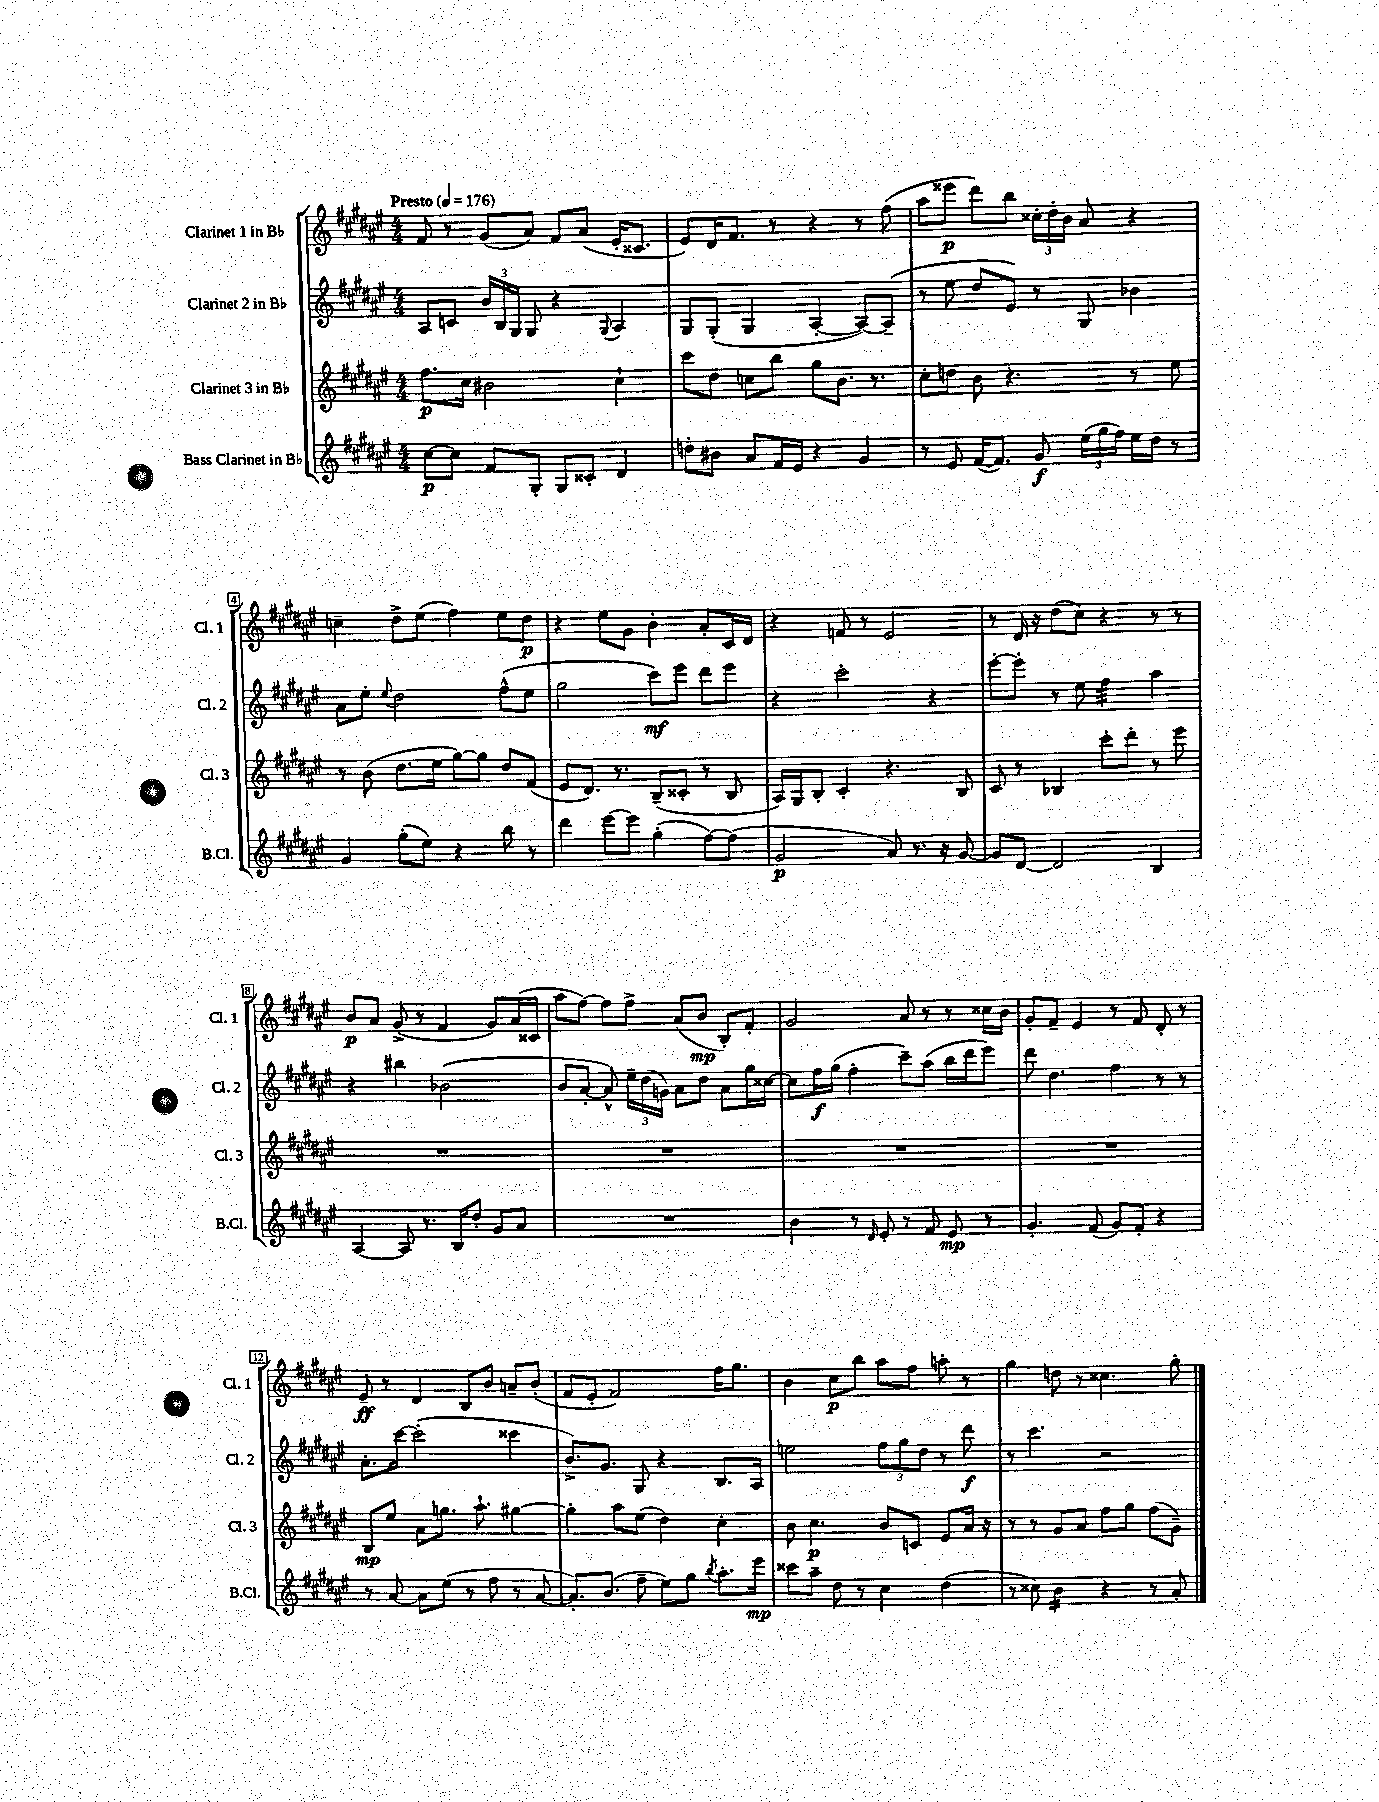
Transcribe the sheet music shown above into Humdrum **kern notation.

**kern	**dynam	**kern	**dynam	**kern	**dynam	**kern	**dynam
*part4	*part4	*part3	*part3	*part2	*part2	*part1	*part1
*staff4	*staff4	*staff3	*staff3	*staff2	*staff2	*staff1	*staff1
*I"Bass Clarinet in B♭	*	*I"Clarinet 3 in B♭	*	*I"Clarinet 2 in B♭	*	*I"Clarinet 1 in B♭	*
*I'B.Cl.	*	*I'Cl. 3	*	*I'Cl. 2	*	*I'Cl. 1	*
*clefG2	*	*clefG2	*	*clefG2	*	*clefG2	*
*k[f#c#g#d#a#e#]	*	*k[f#c#g#d#a#e#]	*	*k[f#c#g#d#a#e#]	*	*k[f#c#g#d#a#e#]	*
*M4/4	*	*M4/4	*	*M4/4	*	*M4/4	*
*MM176	*	*MM176	*	*MM176	*	*MM176	*
=1	=1	=1	=1	=1	=1	=1	=1
!	!	!	!	!	!	!LO:TX:a:B:t=Presto	!
[8cc#\L	p	8.ff#\L	p	8A#/L	.	8f#/	.
8cc#\J]	.	.	.	8cn/J	.	8r	.
.	.	16cc#\Jk	.	.	.	.	.
8f#/L	.	2b#X\	.	24b/LL	.	(8g#/L	.
.	.	.	.	24B/	.	.	.
.	.	.	.	24G#/JJ	.	.	.
8G#'/J	.	.	.	8G#/	.	8a#/J)	.
8G#/L	.	.	.	4r	.	8f#/L	.
8c##X'/J	.	.	.	.	.	(8a#/J	.
.	.	.	.	8qqG#/	.	.	.
4d#/	.	4cc#`\	.	4A#/	.	16e#'/KL	.
.	.	.	.	.	.	8.c##X/J	.
=2	=2	=2	=2	=2	=2	=2	=2
8ddn'\L	.	8ccc#\L	.	8G#/L	.	8e#/L)	.
8b#X\J	.	8dd#\J	.	(8G#'/J	.	16d#/K	.
.	.	.	.	.	.	8.f#/J	.
8a#/L	.	8ccn\L	.	4G#/	.	.	.
16f#/L	.	8bb\J	.	.	.	8r	.
16e#/JJ	.	.	.	.	.	.	.
4r	.	8gg#\L	.	[4A#'/	.	4r	.
.	.	8.b\J	.	.	.	.	.
4g#/	.	.	.	8A#/L_)	.	8r	.
.	.	8.r	.	.	.	.	.
.	.	.	.	(8A#~/J]	.	(8ff#\	.
=3	=3	=3	=3	=3	=3	=3	=3
8r	.	8cc#'\L	.	8r	.	8aa#\L	.
8e#/	.	8ddn\J	.	8ee#\	.	8eee##X\J	p
([16f#/KL	.	8b\	.	8dd#/L	.	8ddd#\L)	.
8.f#/J])	.	.	.	.	.	.	.
.	.	4.r	.	8e#/J)	.	8bb\J	.
8g#/	f	.	.	8r	.	24cc##X'\LL	.
.	.	.	.	.	.	24dd#'\	.
.	.	.	.	.	.	24b\JJ	.
(24ee#\LL	.	.	.	8G#/	.	8a#/	.
24gg#\	.	.	.	.	.	.	.
24ff#\JJ)	.	.	.	.	.	.	.
16ee#\LL	.	8r	.	4b-X\	.	4r	.
16dd#\JJ	.	.	.	.	.	.	.
8r	.	8ee#\	.	.	.	.	.
!!LO:LB:g=z
=4	=4	=4	=4	=4	=4	=4	=4
4g#/	.	8r	.	8a#\L	.	4ccn~\	.
.	.	(8b\	.	8ee#'\J	.	.	.
.	.	.	.	8qqee#/	.	.	.
(8gg#'\L	.	8.dd#\L	.	2dd#\	.	8dd#^\L	.
8ee#\J)	.	.	.	.	.	(8ee#\J	.
.	.	16ee#\Jk	.	.	.	.	.
4r	.	[8gg#\L)	.	.	.	4ff#\)	.
.	.	8gg#\J]	.	.	.	.	.
8bb\	.	8dd#/L	.	(8ff#^^\L	.	8ee#\L	.
8r	.	(8f#/J	.	8ee#\J	.	8dd#\J	p
=5	=5	=5	=5	=5	=5	=5	=5
4ddd#\	.	8e#/L	.	2gg#\	.	4r	.
.	.	8.d#/J)	.	.	.	.	.
[8eee#\L	.	.	.	.	.	8ee#\L	.
.	.	8.r	.	.	.	.	.
8eee#\J]	.	.	.	.	.	8g#\J	.
(4gg#'\	.	(8B~/L	.	8ccc#\L)	mf	4b'\	.
.	.	8c##X'/J	.	8eee#\J	.	.	.
[8ff#\L)	.	8r	.	8ddd#\L	.	8a#'/L	.
(8ff#\J]	.	8B/	.	8eee#\J	.	16c#/L	.
.	.	.	.	.	.	16d#/JJ	.
=6	=6	=6	=6	=6	=6	=6	=6
2g#/	p	16A#/LL)	.	4r	.	4r	.
.	.	16G#/J	.	.	.	.	.
.	.	8B'/J	.	.	.	.	.
.	.	4c#'/	.	2ccc#'\	.	8fn/	.
.	.	.	.	.	.	8r	.
8a#/)	.	4.r	.	.	.	2e#/	.
8.r	.	.	.	.	.	.	.
.	.	.	.	4r	.	.	.
16r	.	.	.	.	.	.	.
[8g#/	.	8B/	.	.	.	.	.
=7	=7	=7	=7	=7	=7	=7	=7
8g#/L]	.	8c#/	.	[8eee#'\L	.	8r	.
[8d#/J	.	8r	.	8eee#'\J]	.	16d#/	.
.	.	.	.	.	.	16r	.
2d#/]	.	4B-X/	.	8r	.	(8dd#\L	.
.	.	.	.	8ee#\	.	8cc#\J)	.
*	*	*	*	*tremolo	*	*	*
.	.	8ccc#'\L	.	32ff#\LLL	.	4r	.
.	.	.	.	32ff#\	.	.	.
.	.	.	.	32ff#\	.	.	.
.	.	.	.	32ff#\	.	.	.
.	.	8ddd#'\J	.	32ff#\	.	.	.
.	.	.	.	32ff#\	.	.	.
.	.	.	.	32ff#\	.	.	.
.	.	.	.	32ff#\JJJ	.	.	.
*	*	*	*	*Xtremolo	*	*	*
4B/	.	8r	.	4aa#\	.	8r	.
.	.	8eee#\	.	.	.	8r	.
!!LO:LB:g=z
=8	=8	=8	=8	=8	=8	=8	=8
[4A#/	.	1r	.	4r	.	8b/L	p
.	.	.	.	.	.	8a#/J	.
8A#/]	.	.	.	4bb#X\	.	(8g#^/	.
8.r	.	.	.	.	.	8r	.
.	.	.	.	(2b-X\	.	4f#/	.
16B/KL	.	.	.	.	.	.	.
8dd#'/J	.	.	.	.	.	.	.
8g#/L	.	.	.	.	.	8g#/L)	.
8a#/J	.	.	.	.	.	(16a#/L	.
.	.	.	.	.	.	16c##X/JJ	.
=9	=9	=9	=9	=9	=9	=9	=9
1r	.	1r	.	8b/L	.	8aa#\L	.
.	.	.	.	[8a#'/J	.	[8ff#\J)	.
.	.	.	.	8a#^^/])	.	8ff#\L]	.
.	.	.	.	24ee#~\LL	.	8ff#^\J	.
.	.	.	.	(24dd#\	.	.	.
.	.	.	.	24gn\JJ)	.	.	.
.	.	.	.	8a#\L	.	(8a#/L	.
.	.	.	.	8dd#\J	.	8b/J	mp
.	.	.	.	8a#\L	.	8B'/L)	.
.	.	.	.	16gg#\L	.	8f#'/J	.
.	.	.	.	[16cc##X\JJ	.	.	.
=10	=10	=10	=10	=10	=10	=10	=10
4b\	.	1r	.	8cc##\L]	.	2g#/	.
.	.	.	.	16ff#\L	f	.	.
.	.	.	.	(16gg#\JJ	.	.	.
8r	.	.	.	4ff#'\	.	.	.
16qqd#/	.	.	.	.	.	.	.
8e#'/	.	.	.	.	.	.	.
8r	.	.	.	8ccc#~\L)	.	8a#/	.
8f#/	.	.	.	(8aa#\J	.	8r	.
8e#/	mp	.	.	16bb\LL	.	8r	.
.	.	.	.	16ddd#\J	.	.	.
8r	.	.	.	8eee#\J)	.	16cc##X\LL	.
.	.	.	.	.	.	16b\JJ	.
=11	=11	=11	=11	=11	=11	=11	=11
4.g#'/	.	1r	.	8ddd#\	.	8g#'/L	.
.	.	.	.	4.dd#\	.	8f#~/J	.
.	.	.	.	.	.	4e#/	.
(8f#/	.	.	.	.	.	.	.
8g#/L)	.	.	.	4ff#\	.	8r	.
8f#'/J	.	.	.	.	.	8f#/	.
4r	.	.	.	8r	.	8d#'/	.
.	.	.	.	8r	.	8r	.
!!LO:LB:g=z
=12	=12	=12	=12	=12	=12	=12	=12
8r	.	8B/L	mp	8.a#'\L	.	8e#~/	ff
[8a#/	.	8ee#/J	.	.	.	8r	.
.	.	.	.	[16ccc#\Jk	.	.	.
8a#\L]	.	8a#\L	.	(2ccc#'\]	.	4d#/	.
(8ee#\J	.	8.ggn\J	.	.	.	.	.
8r	.	.	.	.	.	8B/L	.
.	.	8.aa#`\	.	.	.	.	.
8ff#\	.	.	.	.	.	8b/J	.
8r	.	[4gg#X\	.	4ccc##X\	.	8an~/L	.
[8a#/	.	.	.	.	.	(8b'/J	.
=13	=13	=13	=13	=13	=13	=13	=13
8.a#'/L])	.	4gg#'\]	.	8.b^/L)	.	8f#/L	.
.	.	.	.	.	.	8e#'/J	.
(8.b/J	.	.	.	8.g#/J	.	.	.
.	.	8aa#\L	.	.	.	2f#/)	.
8ff#~\	.	(8ee#\J	.	8G#/	.	.	.
8ee#\L)	.	4dd#\)	.	4r	.	.	.
8gg#\J	.	.	.	.	.	.	.
8qbb/	.	.	.	.	.	.	.
8.aa#'\L	.	4cc#'\	.	8.B/L	.	16ff#\KL	.
.	.	.	.	.	.	8.gg#\J	.
16eee#\Jk	mp	.	.	16A#/Jk	.	.	.
=14	=14	=14	=14	=14	=14	=14	=14
8ccc##X\L	.	8b\	.	2een\	.	4b\	.
8aa#~\J	.	4.cc#\	p	.	.	.	.
8dd#\	.	.	.	.	.	8cc#\L	p
8r	.	.	.	.	.	8bb\J	.
4cc#\	.	8b/L	.	12ff#\L	.	8aa#\L	.
.	.	.	.	12gg#\	.	.	.
.	.	8cn/J	.	.	.	8ff#\J	.
.	.	.	.	12dd#\J	.	.	.
(4dd#\	.	8e#/L	.	8r	.	8aan'\	.
.	.	16a#/Jk	.	8ddd#\	f	8r	.
.	.	16r	.	.	.	.	.
=15	=15	=15	=15	=15	=15	=15	=15
8r	.	8r	.	8r	.	4gg#\	.
8cc##X\)	.	8r	.	4.ccc#\	.	.	.
*tremolo	*	*	*	*	*	*	*
16b\LL	.	8g#/L	.	.	.	8ddn\	.
16b\	.	.	.	.	.	.	.
16b\	.	8a#/J	.	.	.	8r	.
16b\JJ	.	.	.	.	.	.	.
*Xtremolo	*	*	*	*	*	*	*
4r	.	8ff#\L	.	2r	.	4.cc##X\	.
.	.	8gg#\J	.	.	.	.	.
8r	.	(8ff#\L	.	.	.	.	.
8a#'/	.	8g#~\J)	.	.	.	8gg#'\	.
==	==	==	==	==	==	==	==
*-	*-	*-	*-	*-	*-	*-	*-
